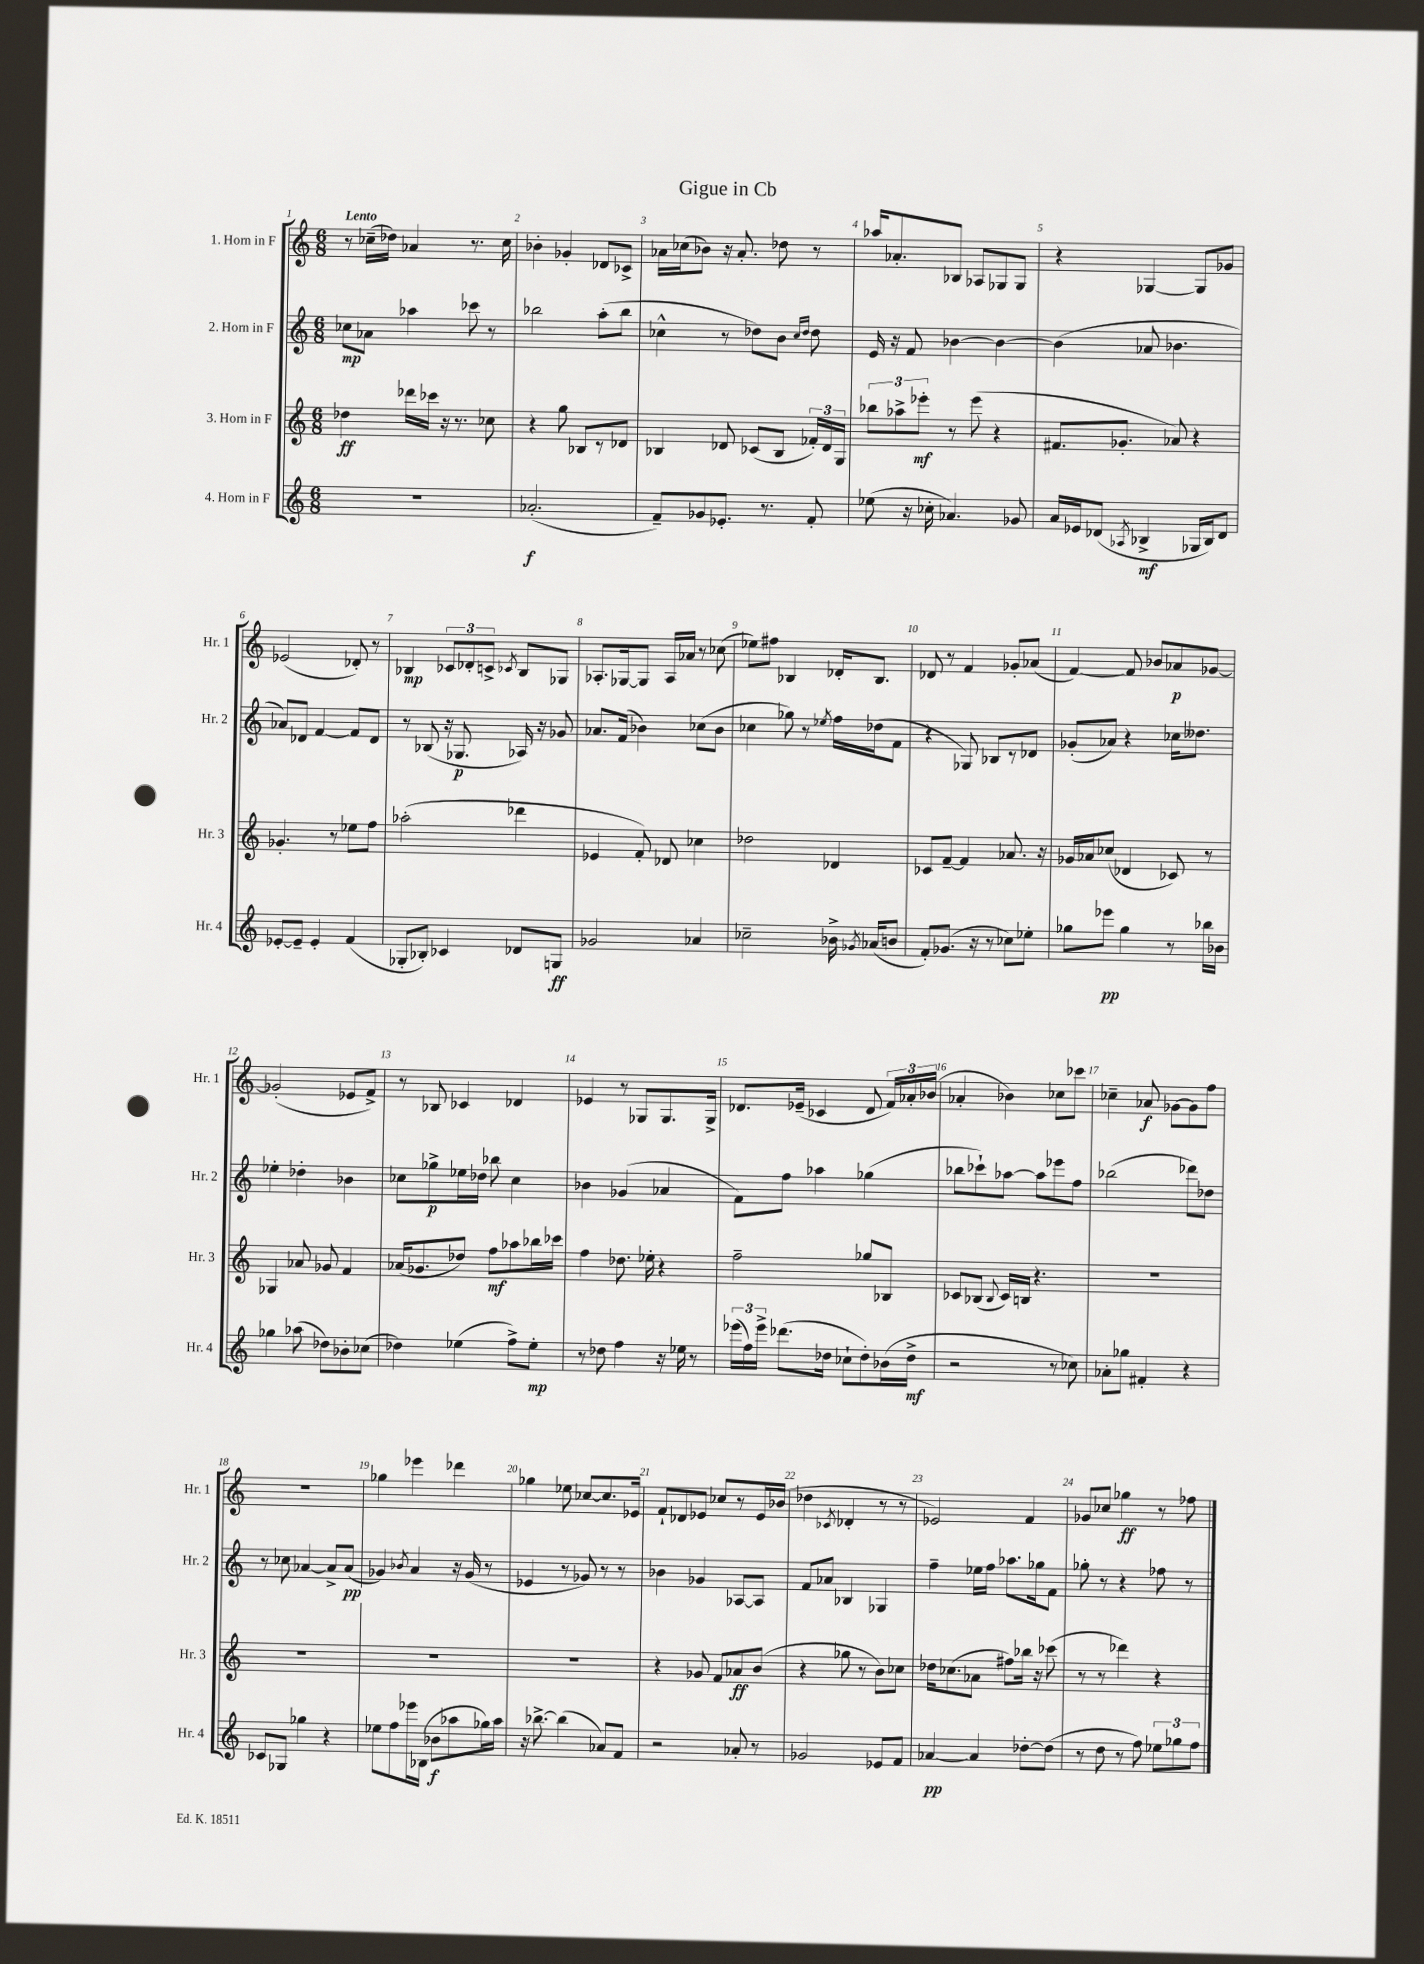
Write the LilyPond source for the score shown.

\header { title = "Gigue in Cb" }
<<
\new StaffGroup <<
\new Staff = "s0" \with { instrumentName = "1. Horn in F" shortInstrumentName = "Hr. 1" } {
    \clef treble \key c \major \numericTimeSignature \time 6/8 \tempo "Lento"
    \autoBeamOff r8 ces''16[--( des''16]) aes'4 r8. ces''16 |
    bes'4-. ges'4-. des'8[ ces'8]-> |
    aes'16[ ces''16( bes'8]) r16 aes'8.-. des''8 r8 |
    aes''16[ aes'8.-. bes8] aes8[ ges8 ges8] |
    r4 ges4~ ges8[ ges'8] |
    ees'2( des'8-.) r8 |
    bes4\mp \tuplet 3/2 { ces'8[ des'8-. c'8]-> } \acciaccatura { ces'8 } bes8[ ges8] |
    aes8.[-. ges16~ ges8] aes16[ aes'16] r8 ces''8( |
    ees''8[) fis''8] bes4 des'16[-. bes8.] |
    des'8 r8 f'4 ges'8[-. aes'8]( |
    f'4~) f'8 bes'8[ aes'8\p ges'8]~ |
    ges'2-.( ees'8[ f'8]->) |
    r8 bes8 ces'4 des'4 |
    ees'4 r8 ges8[ ges8. ges16]-> |
    des'8.[ ees'16]--( ces'4 des'8 \tuplet 3/2 { f'16[) aes'16-. bes'16]( } |
    aes'4-. bes'4) ces''8[ ces'''8] |
    ces''4-- aes'8\f ges'8[~ ges'8 f''8] |
    R2. |
    ges''4 ees'''4 des'''4 |
    ges''4 ees''8 ces''8[~ ces''8. ees'16] |
    f'8[-! des'8 ees'8] ces''8[ r8 ees'16 bes'16]( |
    des''4 \acciaccatura { ces'8 } des'4-. r8 r8 |
    ees'2) f'4 |
    ges'8[ ces''8] ges''4\ff r8 fes''8 \bar "|." |
}
\new Staff = "s1" \with { instrumentName = "2. Horn in F" shortInstrumentName = "Hr. 2" } {
    \clef treble \key c \major \numericTimeSignature \time 6/8
    \autoBeamOff ces''8[\mp aes'8] aes''4 ces'''8 r8 |
    bes''2 a''8[-.( bes''8] |
    ces''4-^ r8 des''8[) b'8] \grace { ces''16[ des''16] } des''8 |
    e'16 r16 f'8 bes'4~ bes'4~ |
    bes'4( aes'8 bes'4. |
    aes'8[) des'8] f'4~ f'8[ des'8] |
    r8 bes8( r16 ges8.\p aes16) r16 ges'8 |
    aes'8.[ f'16]( bes'4) ces''8[( bes'8] |
    ces''4 ges''8) r8 \acciaccatura { ees''8 } f''16[ des''16( f'8] |
    r4 ges8) bes8[ r8 des'8] |
    ges'8[-.( aes'8]) r4 ces''16[ deses''8.] |
    ees''4-. des''4-. bes'4 |
    ces''8[ ges''8->\p ees''16 des''16] bes''8 ces''4 |
    bes'4 ges'4( aes'4 |
    f'8[) f''8] aes''4 ges''4( |
    bes''8[ ces'''8-!) aes''8]~ aes''8[ ees'''8 f''8] |
    bes''2( des'''8[) des''8] |
    r8 ces''8 aes'4~ aes'8[-> aes'8]\pp( |
    ges'4) \acciaccatura { bes'8 } a'4 r16 ges'16( r8 |
    ees'4 r8 ges'8) r8 r8 |
    bes'4 ges'4 aes8[~ aes8] |
    f'8[ aes'8] bes4 ges4 |
    f''4-- ees''16[ f''16] aes''8.[ ges''16 f'8] |
    ges''8-. r8 r4 fes''8 r8 \bar "|." |
}
\new Staff = "s2" \with { instrumentName = "3. Horn in F" shortInstrumentName = "Hr. 3" } {
    \clef treble \key c \major \numericTimeSignature \time 6/8
    \autoBeamOff des''4\ff des'''16[ ces'''16] r16 r8. ces''8 |
    r4 g''8 bes8[ r8 des'8] |
    bes4 des'8 ces'8[( bes8] \tuplet 3/2 { fes'16[-.) des'16 g16] } |
    \tuplet 3/2 { bes''8[ aes''8-> ees'''8]-.\mf } r8 ees'''8( r4 |
    fis'8.[ ges'8.]-. aes'8) r4 |
    ges'4.-. r8 ees''8[ f''8] |
    aes''2-.( des'''4 |
    ees'4 f'8-.) des'8 ces''4 |
    des''2 des'4 |
    ces'8[ f'8]~-- f'4 aes'8. r16 |
    ges'16[ aes'16 ces''8]( des'4 ces'8) r8 |
    ges4 aes'8 ges'8 f'4 |
    aes'16[( ges'8. des''8]) f''8[\mf aes''8 bes''16 ces'''16] |
    f''4 des''8. ees''16-. r4 |
    f''2-- ges''8[ bes8] |
    ces'8[ bes8]( \appoggiatura { bes8 } ces'16[) b16] r4. |
    R2. |
    R2. |
    R2. |
    R2. |
    r4 ges'8 f'8[ aes'8\ff b'8]( |
    r4 ges''8 r8 b'8[) ces''8] |
    des''16[ ces''8.( aes'8] fis''8[) bes''16] r16 ces'''8( |
    r8 r8 des'''4) r4 \bar "|." |
}
\new Staff = "s3" \with { instrumentName = "4. Horn in F" shortInstrumentName = "Hr. 4" } {
    \clef treble \key c \major \numericTimeSignature \time 6/8
    \autoBeamOff R2. |
    aes'2.-.\f( |
    f'8[--) ges'8 ees'8.]-. r8. f'8-. |
    ees''8( r16 ces''16-. aes'4.) ges'8 |
    a'16[ ees'16 des'8]( \acciaccatura { aes8 } bes4->\mf ges16[ bes16) des'8] |
    ees'8[~-. ees'8]-- ees'4-. f'4( |
    ges8[-. bes8]-.) ces'4 des'8[ g8]\ff |
    ges'2 aes'4 |
    ces''2-- bes'16-> \acciaccatura { ges'8 } aes'16[( b'8] |
    f'8[-.) ges'8.]( r16 r8 ces''8[) ees''8]-. |
    ges''8[ ees'''8]\pp ges''4 r8 bes''16[ bes'16] |
    ges''4 aes''8( des''8[) bes'8-. ces''8]( |
    des''4) ees''4( f''8[->) ees''8]-.\mp |
    r8 des''8 f''4 r16 ees''16 r8 |
    \tuplet 3/2 { ees'''16[( f''16) ees'''16]-> } des'''8.[( des''16] ces''8[-! des''8-.) bes'16( des''16]->\mf |
    r2 r8 ces''8) |
    aes'8[-. ges''8] fis'4-. r4 |
    ces'8[ ges8] ges''4 r4 |
    ees''8[ f''8 ees'''16 bes16]( bes'8[\f aes''8 ges''16) aes''16] |
    r16 bes''8.~-> bes''4( aes'8[) f'8] |
    r2 aes'8-. r8 |
    ges'2 ees'8[ f'8] |
    aes'4~\pp aes'4 des''8[~-. des''8]( |
    r8 d''8 r8 f''8) \tuplet 3/2 { ees''8[ ges''8 f''8] } \bar "|." |
}
>>
>>
\layout { \context { \Score \override BarNumber.break-visibility = ##(#f #t #t) barNumberVisibility = #all-bar-numbers-visible } }
